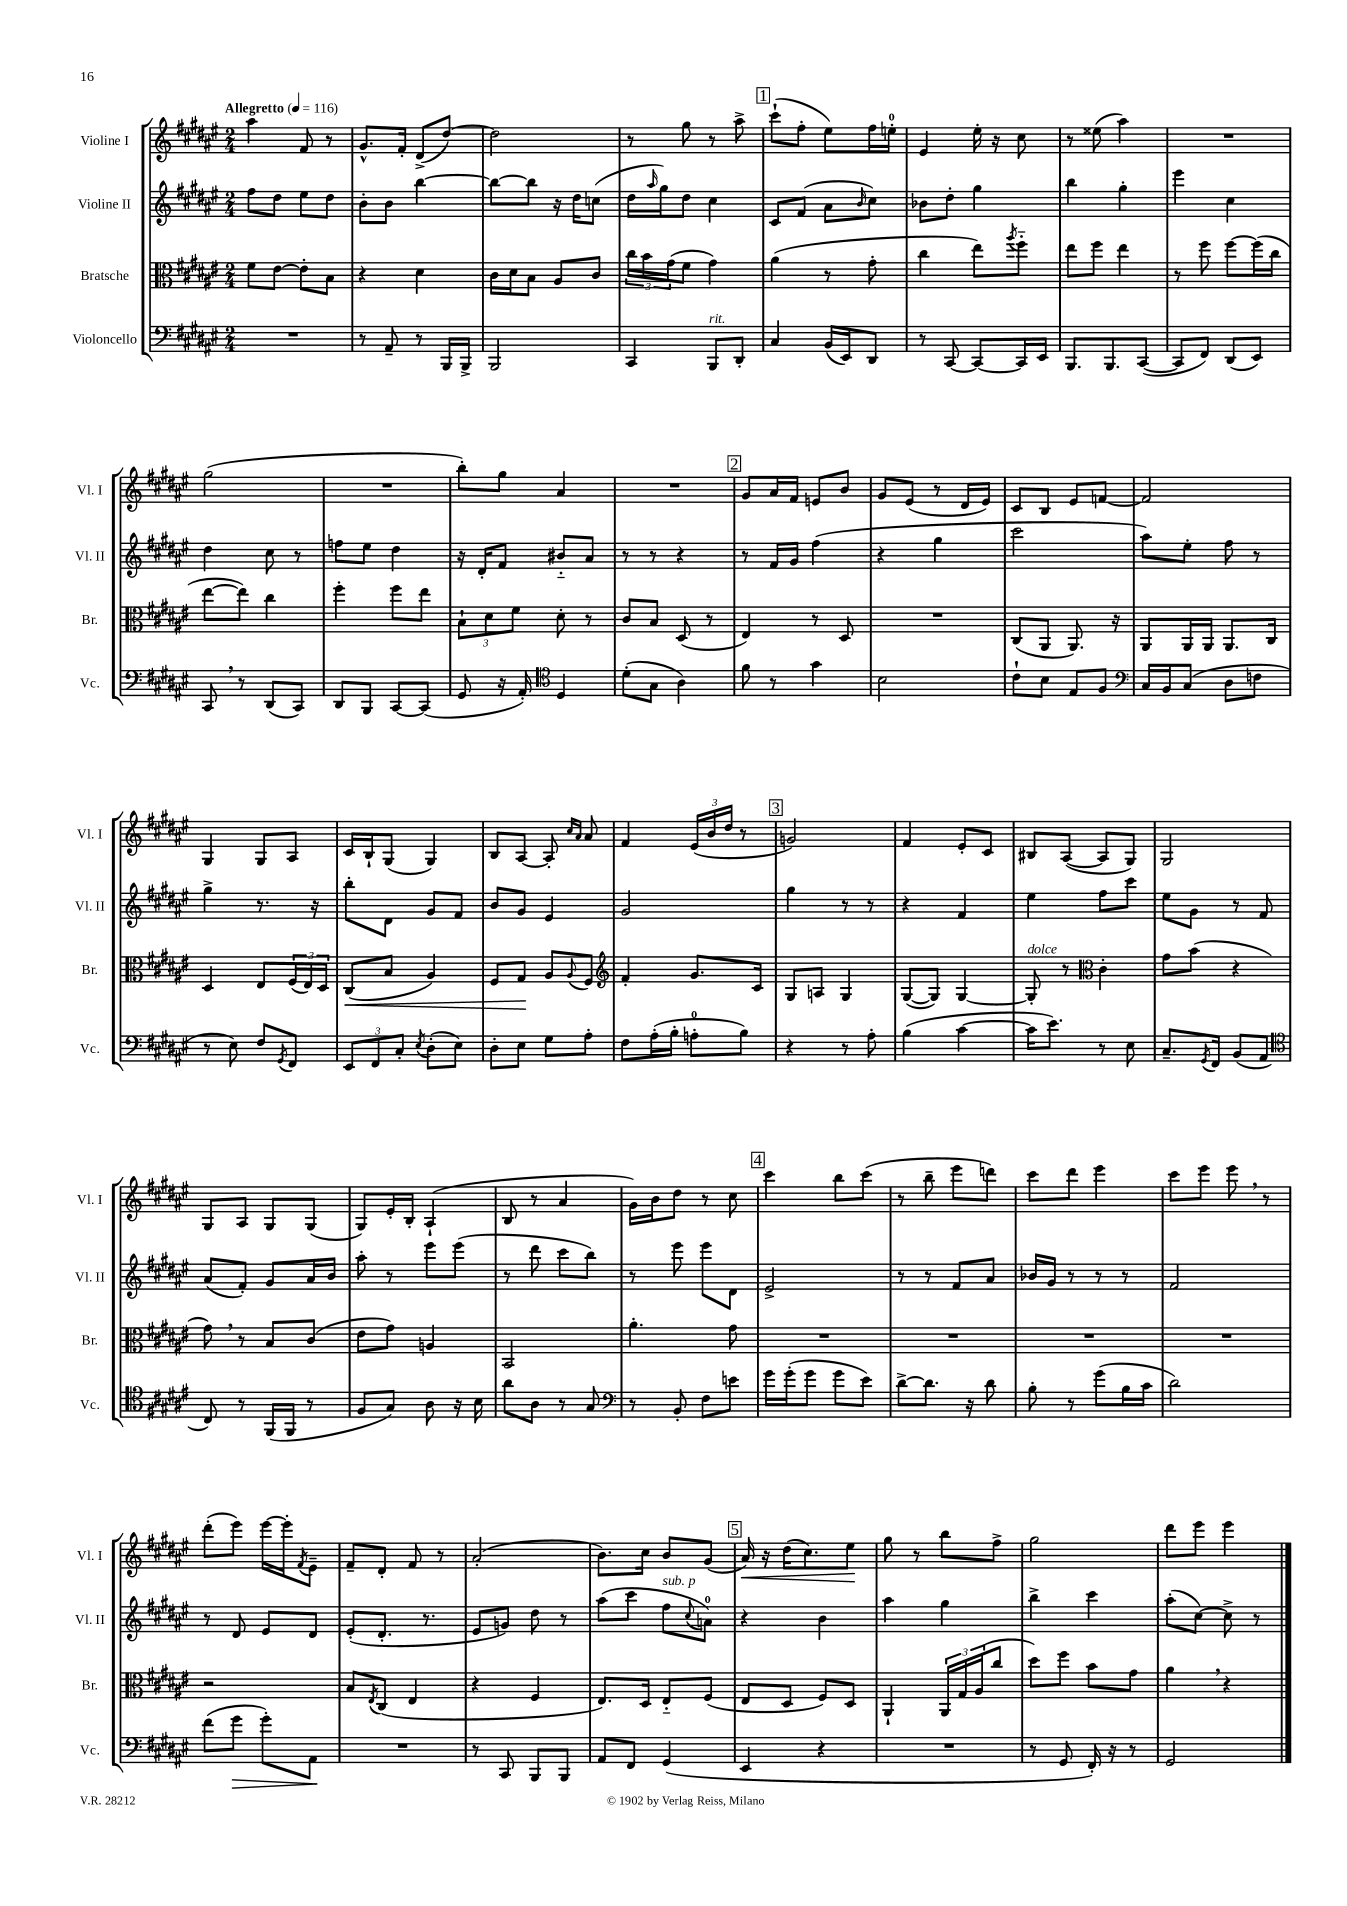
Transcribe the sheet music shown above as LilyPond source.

<<
\new StaffGroup <<
\new Staff = "s0" \with { instrumentName = "Violine I" shortInstrumentName = "Vl. I" } {
    \clef treble \key fis \major \numericTimeSignature \time 2/4 \tempo "Allegretto" 4 = 116
    ais''4 fis'8 r8 |
    gis'8.-^ fis'16-. dis'8->( dis''8~) |
    dis''2 |
    r8 gis''8 r8 ais''8-> |
    \mark \markup { \box "1" } cis'''8-!( fis''8-. eis''8) fis''16 e''16-0-. |
    eis'4 eis''16-. r16 cis''8 |
    r8 eisis''8( ais''4) |
    R2 |
    gis''2( |
    R2 |
    b''8-.) gis''8 ais'4 |
    R2 |
    \mark \markup { \box "2" } gis'8 ais'16 fis'16 e'8 b'8 |
    gis'8 eis'8( r8 dis'16 eis'16) |
    cis'8 b8 eis'8 f'8~ |
    f'2 |
    gis4 gis8 ais8 |
    cis'16 b16-! gis8( gis4) |
    b8 ais8~ ais8-. \grace { cis''16 ais'16 } ais'8 |
    fis'4 \tuplet 3/2 { eis'16( b'16 dis''16 } r8 |
    \mark \markup { \box "3" } g'2) |
    fis'4 eis'8-. cis'8 |
    bis8 ais8~( ais8 gis8) |
    gis2 |
    gis8 ais8 gis8 gis8( |
    gis8) eis'16-. b16-. ais4-!( |
    b8 r8 ais'4 |
    gis'16) b'16 dis''8 r8 cis''8 |
    \mark \markup { \box "4" } cis'''4 b''8 cis'''8( |
    r8 b''8-- eis'''8 d'''8) |
    cis'''8 dis'''8 eis'''4 |
    cis'''8 eis'''8 eis'''8 \breathe r8 |
    dis'''8-.( eis'''8) eis'''16~ eis'''16-. \acciaccatura { fis'8 } eis'8-- |
    fis'8-- dis'8-. fis'8 r8 |
    ais'2-.( |
    b'8.) cis''16 b'8 gis'8( |
    \mark \markup { \box "5" } ais'16\<) r16 dis''16( cis''8.) eis''8\! |
    gis''8 r8 b''8 fis''8-> |
    gis''2 |
    dis'''8 eis'''8 eis'''4 \bar "|." |
}
\new Staff = "s1" \with { instrumentName = "Violine II" shortInstrumentName = "Vl. II" } {
    \clef treble \key fis \major \numericTimeSignature \time 2/4
    fis''8 dis''8 eis''8 dis''8 |
    b'8-. b'8 b''4~ |
    b''8~ b''8 r16 dis''16 c''8( |
    dis''16 \grace { ais''16 } gis''16) dis''8 cis''4 |
    \mark \markup { \box "1" } cis'8 fis'8( ais'8 \grace { b'16 } cis''8) |
    bes'8 dis''8-. gis''4 |
    b''4 gis''4-. |
    eis'''4 cis''4 |
    dis''4 cis''8 r8 |
    f''8 eis''8 dis''4 |
    r16 dis'16-. fis'8 bis'8-_ ais'8 |
    r8 r8 r4 |
    \mark \markup { \box "2" } r8 fis'16 gis'16 fis''4( |
    r4 gis''4 |
    cis'''2 |
    ais''8) eis''8-. fis''8 r8 |
    gis''4-> r8. r16 |
    b''8-. dis'8 gis'8 fis'8 |
    b'8 gis'8 eis'4 |
    gis'2 |
    \mark \markup { \box "3" } gis''4 r8 r8 |
    r4 fis'4 |
    eis''4 fis''8 cis'''8 |
    eis''8 gis'8 r8 fis'8 |
    ais'8( fis'8-.) gis'8 ais'16 b'16 |
    ais''8-. r8 eis'''8 eis'''8( |
    r8 dis'''8 cis'''8 b''8) |
    r8 eis'''8 eis'''8 dis'8 |
    \mark \markup { \box "4" } eis'2-> |
    r8 r8 fis'8 ais'8 |
    bes'16 gis'16 r8 r8 r8 |
    fis'2 |
    r8 dis'8 eis'8 dis'8 |
    eis'8-.( dis'8.-. r8. |
    eis'8 g'8) dis''8 r8 |
    ais''8( cis'''8 fis''8^\markup { \italic "sub. p" } \appoggiatura { cis''8 } a'8-0) |
    \mark \markup { \box "5" } r4 b'4 |
    ais''4 gis''4 |
    b''4-> cis'''4 |
    ais''8-.( cis''8~) cis''8-> r8 \bar "|." |
}
\new Staff = "s2" \with { instrumentName = "Bratsche" shortInstrumentName = "Br." } {
    \clef alto \key fis \major \numericTimeSignature \time 2/4
    fis'8 eis'8~ eis'8-. b8 |
    r4 dis'4 |
    cis'16 dis'16 b8 ais8 cis'8 |
    \tuplet 3/2 { cis''16 b'16 gis'16( } fis'8 gis'4) |
    \mark \markup { \box "1" } ais'4( r8 gis'8-. |
    cis''4 eis''8) \acciaccatura { ais''8 } fis''8-_ |
    eis''8 fis''8 eis''4 |
    r8 fis''8 fis''8~ fis''16( cis''16 |
    eis''8~ eis''8) cis''4 |
    fis''4-. fis''8 eis''8 |
    \tuplet 3/2 { b8-! dis'8 fis'8 } dis'8-. r8 |
    cis'8 b8 dis8( r8 |
    \mark \markup { \box "2" } eis4) r8 dis8 |
    R2 |
    cis8( ais,8 ais,8.) r16 |
    ais,8 ais,16 ais,16 ais,8. cis16 |
    dis4 eis8 \tuplet 3/2 { fis16( eis16) dis16 } |
    cis8\<( b8 ais4) |
    fis8 gis8\! ais8 \appoggiatura { ais8 } fis8 |
    \clef treble fis'4-. gis'8. cis'16 |
    \mark \markup { \box "3" } gis8 a8 gis4 |
    gis8~( gis8) gis4~ |
    gis8-.^\markup { \italic "dolce" } r8 \clef alto cis'4-. |
    gis'8 b'8( r4 |
    gis'8) \breathe r8 b8 cis'8( |
    eis'8 gis'8) a4 |
    b,2 |
    ais'4.-. gis'8 |
    \mark \markup { \box "4" } R2 |
    R2 |
    R2 |
    R2 |
    r2 |
    b8 \acciaccatura { eis8 } cis8( eis4 |
    r4 fis4 |
    eis8.) dis16 eis8-_ fis8( |
    \mark \markup { \box "5" } eis8 dis8 fis8) dis8 |
    ais,4-! \tuplet 3/2 { ais,16 gis16 ais16( } cis''8 |
    dis''8) fis''8 b'8 gis'8 |
    ais'4 \breathe r4 \bar "|." |
}
\new Staff = "s3" \with { instrumentName = "Violoncello" shortInstrumentName = "Vc." } {
    \clef bass \key fis \major \numericTimeSignature \time 2/4
    R2 |
    r8 ais,8-- r8 b,,16 b,,16-> |
    b,,2 |
    cis,4 b,,8^\markup { \italic "rit." } dis,8-. |
    \mark \markup { \box "1" } cis4 b,16( eis,16) dis,8 |
    r8 cis,8~ cis,8~ cis,16 eis,16 |
    b,,8. b,,8. cis,8~( |
    cis,8 fis,8) dis,8( eis,8) |
    cis,8 \breathe r8 dis,8( cis,8) |
    dis,8 b,,8 cis,8~ cis,8( |
    gis,8 r16 ais,16-.) \clef tenor dis4 |
    dis'8-.( gis8 ais4) |
    \mark \markup { \box "2" } fis'8 r8 gis'4 |
    b2 |
    cis'8-! b8 eis8 fis8 |
    \clef bass cis16 b,16 cis8( dis8 f8 |
    r8 eis8) fis8 \acciaccatura { gis,8 } fis,8 |
    \tuplet 3/2 { eis,8 fis,8 cis8-. } \acciaccatura { eis8 } dis8-.( eis8) |
    dis8-. eis8 gis8 ais8-. |
    fis8 ais16-.( b16-. a8-0-. b8) |
    \mark \markup { \box "3" } r4 r8 ais8-. |
    b4( cis'4~ |
    cis'16 eis'8.) r8 eis8 |
    cis8.-- \acciaccatura { gis,8 } fis,16 b,8( ais,8 |
    \clef tenor cis8) r8 fis,16( fis,16 r8 |
    fis8 gis8) ais8 r16 b16 |
    ais'8 ais8 r8 gis8 |
    \clef bass r8 b,8-. fis8 e'8 |
    \mark \markup { \box "4" } gis'16 gis'16-.( gis'8 gis'8 eis'8) |
    dis'8~-> dis'8. r16 dis'8 |
    b8-. r8 gis'8( b16 cis'16 |
    dis'2) |
    fis'8( gis'8\> gis'8-.) ais,8\! |
    R2 |
    r8 cis,8 b,,8 b,,8 |
    ais,8 fis,8 gis,4( |
    \mark \markup { \box "5" } eis,4 r4 |
    R2 |
    r8 gis,8 fis,16-.) r16 r8 |
    gis,2 \bar "|." |
}
>>
>>
\layout { \context { \Score \remove "Bar_number_engraver" } }
